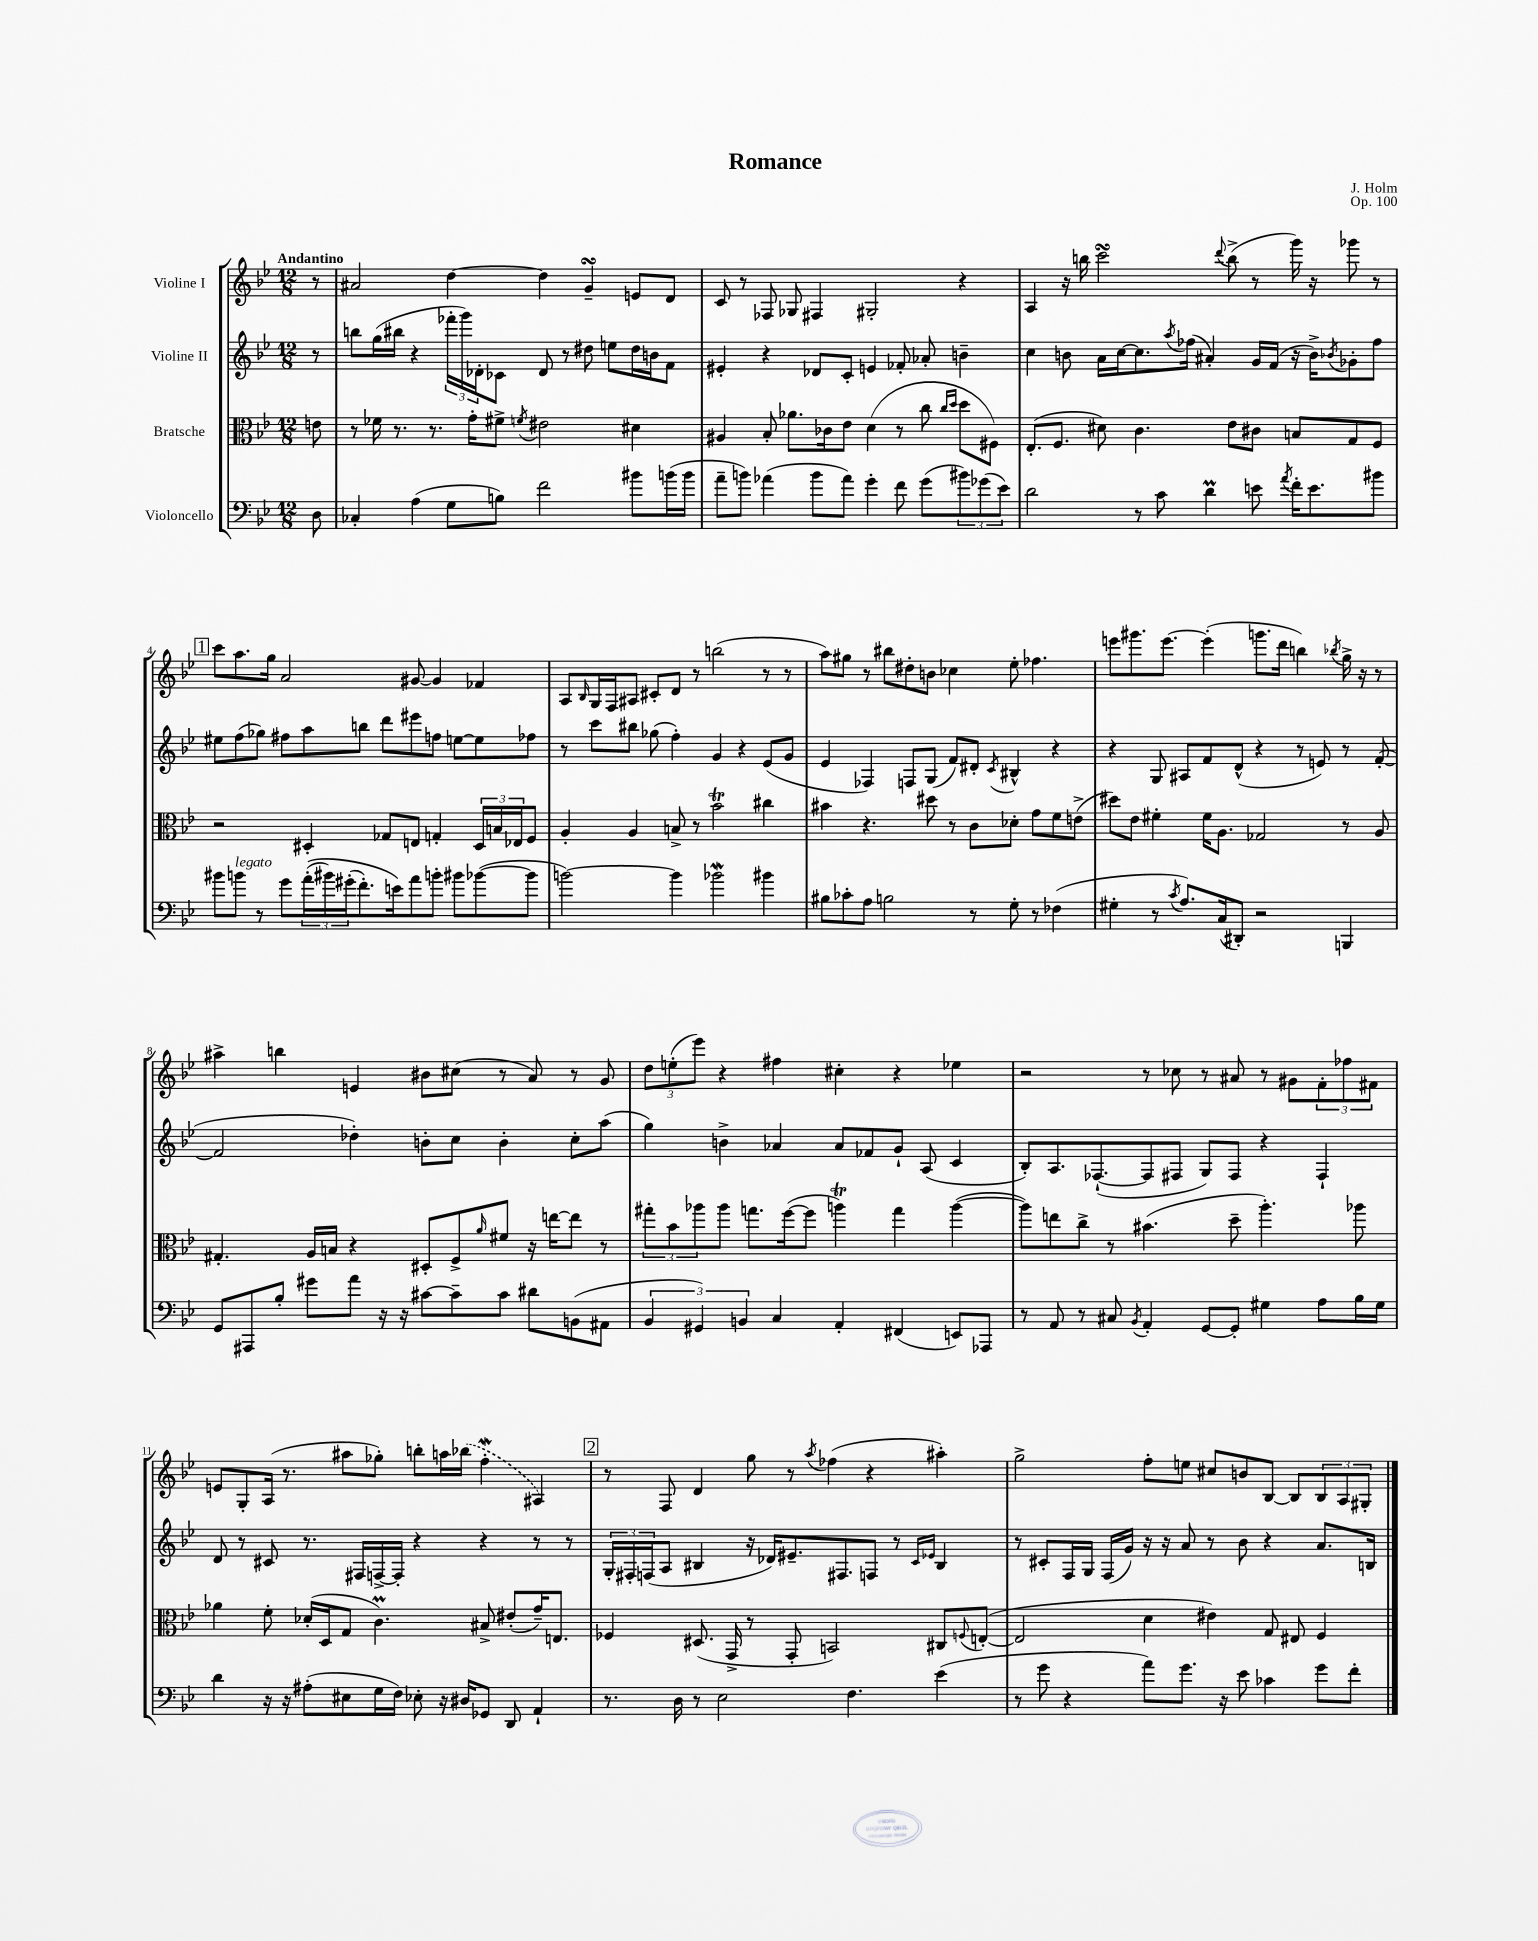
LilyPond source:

\header { title = "Romance" composer = "J. Holm" opus = "Op. 100" }
<<
\new StaffGroup <<
\new Staff = "s0" \with { instrumentName = "Violine I" } {
    \clef treble \key bes \major \numericTimeSignature \time 12/8 \partial 8 \tempo "Andantino"
    r8 |
    ais'2 d''4~ d''4 g'4--\turn e'8 d'8 |
    c'8 r8 fes8 ges8 fis4 gis2-. r4 |
    a4 r16 b''16 c'''2\turn \appoggiatura { d'''8 } b''8->( r8 g'''16) r16 ges'''8 r8 |
    \mark \markup { \box "1" } c'''8 a''8. g''16 a'2 gis'8~ gis'4 fes'4 |
    a8 \grace { bes16 } g16 f16 ais8 cis'8-. d'8 r8 b''2( r8 r8 |
    a''8) gis''8 r8 bis''8 dis''8-. b'8 ces''4 ees''8-. fes''4. |
    e'''8 gis'''8. e'''8.~ e'''4-.( g'''8. d'''16 b''4) \acciaccatura { bes''8 } g''16-> r16 r8 |
    ais''4-> b''4 e'4 bis'8 cis''8( r8 a'8) r8 g'8 |
    \tuplet 3/2 { d''8 e''8-.( ees'''8) } r4 fis''4 cis''4-. r4 ees''4 |
    r2 r8 ces''8 r8 ais'8 r8 gis'8 \tuplet 3/2 { f'8-. fes''8 fis'8 } |
    e'8 g8-. a16( r8. ais''8 ges''8-.) b''8-. a''16 \once \slurDashed bes''16( f''4-.\mordent ais4) |
    \mark \markup { \box "2" } r8 f8 d'4 g''8 r8 \acciaccatura { a''8 } fes''4( r4 ais''4-.) |
    g''2-> f''8-. e''8 cis''8 b'8 bes8~ bes8 \tuplet 3/2 { bes8 a8 gis8-. } \bar "|." |
}
\new Staff = "s1" \with { instrumentName = "Violine II" } {
    \clef treble \key bes \major \numericTimeSignature \time 12/8 \partial 8
    r8 |
    b''8 g''16( bis''16 r4 \tuplet 3/2 { fes'''16-. g'''16) des'16-. } ces'8 des'8 r8 dis''8 e''8 dis''16 b'16 f'8 |
    eis'4-. r4 des'8 c'8-. e'4 fes'8-. aes'8-. b'4-- |
    c''4 b'8 a'16 c''16~ c''8. \acciaccatura { a''8 } fes''16( ais'4-.) g'16 f'16( r16 b'16->) \acciaccatura { bes'8 } ges'8-. fes''8 |
    \mark \markup { \box "1" } eis''8 f''8( ges''8) fis''8 a''8 b''8 d'''8 eis'''8 f''8 e''8~ e''8 fes''8 |
    r8 c'''8 bis''8 ges''8( f''4-.) g'4 r4 ees'8( g'8 |
    ees'4 fes4) f8 g8( f'8) dis'8-. \acciaccatura { c'8 } bis4-^ r4 |
    r4 g8 ais8 f'8 d'8-^( r4 r8 e'8) r8 f'8~-.( |
    f'2 des''4-.) b'8-. c''8 b'4-. c''8-. a''8( |
    g''4) b'4-> aes'4 aes'8 fes'8 g'8-! a8( c'4 |
    bes8-.) a8. fes8.~-!( fes8 fis8 g8) fis8 r4 fis4-! |
    d'8 r8 cis'8 r8. fis16 f16~-> f16-. r4 r4 r8 r8 |
    \mark \markup { \box "2" } \tuplet 3/2 { g16-. fis16-. f16( } a8 bis4 r16 des'16) eis'8.-- fis8. f8 r8 \grace { c'16 ees'16 } bis4 |
    r8 cis'8-. f16 g16 f16( g'16) r16 r16 a'8 r8 bes'8 r4 a'8. b16 \bar "|." |
}
\new Staff = "s2" \with { instrumentName = "Bratsche" } {
    \clef alto \key bes \major \numericTimeSignature \time 12/8 \partial 8
    e'8 |
    r8 fes'16 r8. r8. g'16-. fis'8-> \acciaccatura { f'8 } eis'2 dis'4 |
    ais4 bes8-. aes'8. ces'16 ees'8 d'4( r8 c''8 \grace { c''16 d''16 } d''8 fis8) |
    ees8.-.( f8. dis'8) c'4. ees'8 cis'8 b8 g8 f8 |
    \mark \markup { \box "1" } r2 dis4-. ges8 e8 g4-. \tuplet 3/2 { dis16 b16 ees16 } f8 |
    a4-. a4 b8-> r8 bes'2\trill cis''4 |
    bis'4 r4. dis''8 r8 c'8 des'8-. g'8 f'8 e'8->( |
    dis''8) ees'8 fis'4-. fis'16 a8. ges2 r8 a8 |
    gis4.-. a16 b16 r4 dis8-. f8-> \grace { a'16 } fis'8 r16 e''16~ e''8 r8 |
    \tuplet 3/2 { gis''8-. bes'8 aes''8 } aes''8 g''8. f''16~( f''8 a''4\trill) g''4 a''4~( |
    a''8) e''8 c''8-> r8 bis'4.( d''8-- a''4.-.) aes''8 |
    aes'4 f'8-. des'16-.( d16 g8 c'4.\prall) bis8-> eis'8-.( g'16--) e8. |
    \mark \markup { \box "2" } fes4 dis8.( g,16-> r8 g,8-. b,2) cis8 \appoggiatura { f8 } e8~-.( |
    e2 d'4 eis'4) g8 eis8 f4 \bar "|." |
}
\new Staff = "s3" \with { instrumentName = "Violoncello" } {
    \clef bass \key bes \major \numericTimeSignature \time 12/8 \partial 8
    d8 |
    ces4-. a4( g8 b8) f'2 bis'8 b'16( b'16 |
    a'8-- b'8) aes'4( b'8 aes'8) g'4-. f'8 g'8( \tuplet 3/2 { bis'8) ges'8( ees'8) } |
    d'2 r8 c'8 d'4\prall e'8 \acciaccatura { a'8 } f'16-. e'8. bis'8 |
    \mark \markup { \box "1" } bis'8 b'8^\markup { \italic "legato" } r8 g'8 \tuplet 3/2 { a'16-.(\( bis'16) gis'16-.( } f'8.-.) e'16\) a'8 b'8-. bis'8 bes'8~( bes'8 |
    b'2~) b'4 bes'2\mordent bis'4 |
    bis8 ces'8-. a8 b2 r8 g8-. r8 fes4( |
    gis4-. r8 \acciaccatura { c'8 } a8.) c16( dis,8-.) r2 b,,4 |
    g,8 ais,,8 bes8-. gis'8 a'8 r16 r16 cis'8~ cis'8-- cis'8 dis'8 b,8( ais,8 |
    \tuplet 3/2 { bes,4 gis,4) b,4 } c4 a,4-. fis,4( e,8) aes,,8 |
    r8 a,8 r8 cis8 \acciaccatura { bes,8 } a,4-. g,8~ g,8-. gis4 a8 bes16 gis16 |
    d'4 r16 r16 ais8-.( eis8 g16 f16) ees8-. r16 dis16 ges,8 d,8 a,4-! |
    \mark \markup { \box "2" } r8. d16 r8 ees2 f4. ees'4( |
    r8 g'8 r4 a'8) g'8. r16 ees'8 ces'4 g'8 f'8-. \bar "|." |
}
>>
>>
